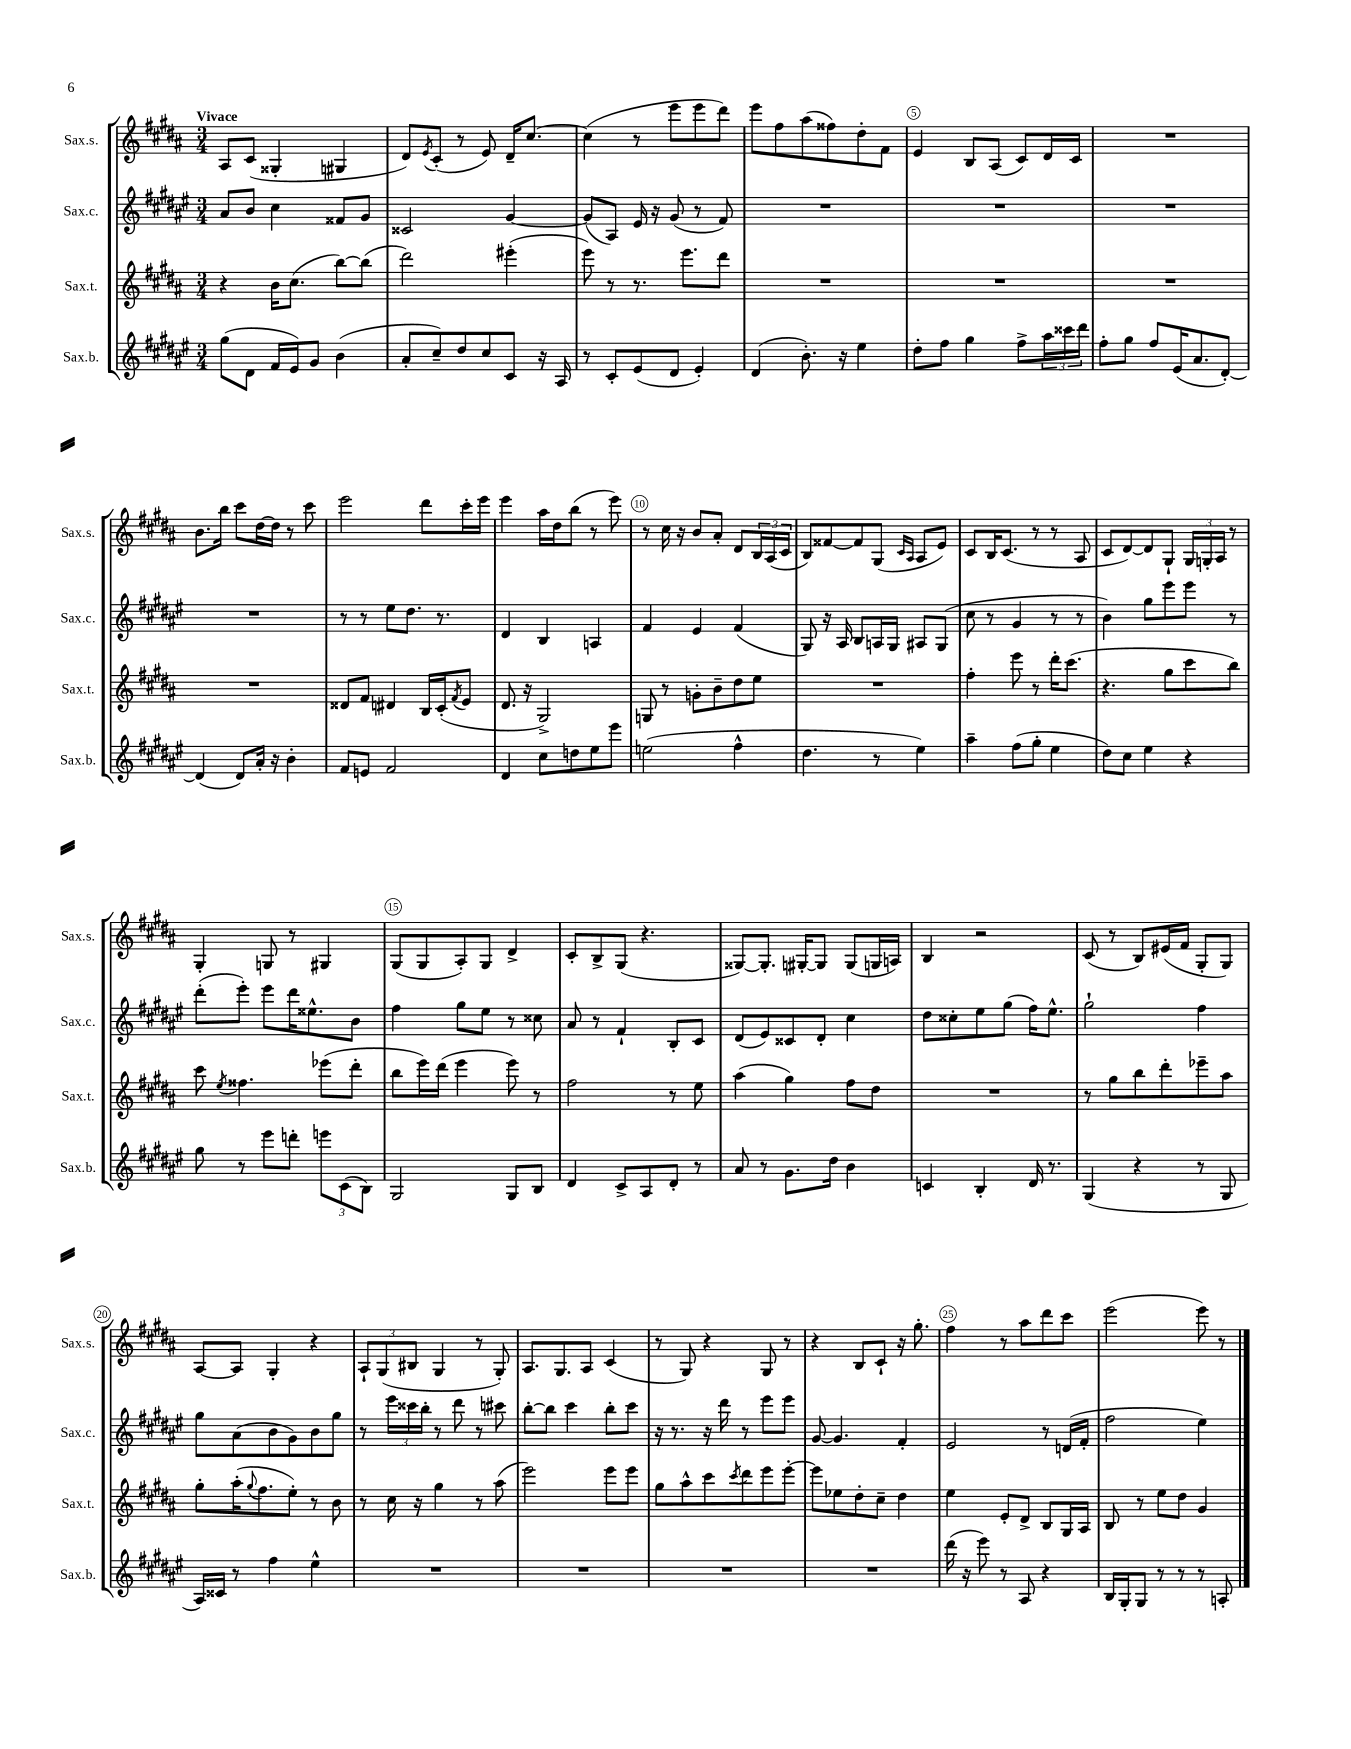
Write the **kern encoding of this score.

**kern	**kern	**kern	**kern
*part4	*part3	*part2	*part1
*staff4	*staff3	*staff2	*staff1
*I"Sax.b.	*I"Sax.t.	*I"Sax.c.	*I"Sax.s.
*I'Sax.b.	*I'Sax.t.	*I'Sax.c.	*I'Sax.s.
*clefG2	*clefG2	*clefG2	*clefG2
*k[f#c#g#d#a#e#]	*k[f#c#g#d#a#]	*k[f#c#g#d#a#e#]	*k[f#c#g#d#a#]
*M3/4	*M3/4	*M3/4	*M3/4
=1	=1	=1	=1
!	!	!	!LO:TX:a:B:t=Vivace
(8gg#\L	4r	8a#/L	8A#/L
8d#\J	.	8b/J	(8c#/J
16f#/LL	16b\KL	4cc#\	4G##X'/
16e#/J)	(8.cc#\J	.	.
8g#/J	.	.	.
(4b\	[8bb\L)	8f##X/L	4G#X/
.	(8bb\J]	8g#/J	.
=2	=2	=2	=2
8a#'/L	2ddd#\)	2c##X/	8d#/L)
.	.	.	8qe/
8cc#~/)	.	.	(8c#'/J
8dd#/	.	.	8r
8cc#/	.	.	8e/)
8c#/J	(4eee#X'\	[4g#/	16d#~/KL
.	.	.	[8.cc#/J
16r	.	.	.
16A#/	.	.	.
=3	=3	=3	=3
8r	8eee\)	(8g#/L]	(4cc#\]
8c#'/L	8r	8A#/J)	.
(8e#/	8.r	16e#/	8r
.	.	16r	.
8d#/J	.	(8g#/	8eee\L
.	8.eee\L	.	.
4e#'/)	.	8r	8eee\
.	8ddd#\J	8f#/)	8ddd#\J)
=4	=4	=4	=4
(4d#/	2.r	2.r	8eee\L
.	.	.	8ff#\
8.b'\)	.	.	(8aa#\
.	.	.	8ff##X\)
16r	.	.	.
4ee#\	.	.	8dd#'\
.	.	.	8f#\J
=5	=5	=5	=5
8dd#'\L	2.r	2.r	4e/
8ff#\J	.	.	.
4gg#\	.	.	8B/L
.	.	.	(8A#/J
8ff#^\L	.	.	8c#/L)
24aa#\L	.	.	16d#/L
24ccc##X\	.	.	.
.	.	.	16c#/JJ
24ddd#\JJ	.	.	.
=6	=6	=6	=6
8ff#'\L	2.r	2.r	2.r
8gg#\J	.	.	.
8ff#/L	.	.	.
(16e#/K	.	.	.
8.a#/	.	.	.
[8d#'/J)	.	.	.
!!LO:LB:g=z
=7	=7	=7	=7
(4d#/]	2.r	2.r	8.b\L
.	.	.	16bb\Jk
8d#/L)	.	.	8ccc#\L
16a#'/Jk	.	.	[16dd#\L
16r	.	.	16dd#\JJ]
4b'\	.	.	8r
.	.	.	8ccc#\
=8	=8	=8	=8
8f#/L	8d##X/L	8r	2eee\
8en/J	8f#/J	8r	.
2f#/	4d#X/	8ee#\L	.
.	.	8.dd#\J	.
.	16B/LL	.	8ddd#\L
.	(16c#'/J	8.r	.
.	8qf#/	.	.
.	8e/J	.	16ccc#'\L
.	.	.	16eee\JJ
=9	=9	=9	=9
4d#/	8.d#/	4d#/	4eee\
.	16r	.	.
8cc#\L	2G#^/)	4B/	16aa#\LL
.	.	.	16dd#\J
8ddn\	.	.	(8bb\J
8ee#\	.	4An/	8r
8eee#\J	.	.	8eee\)
=10	=10	=10	=10
(2een\	8Gn/	4f#/	8r
.	8r	.	16cc#\
.	.	.	16r
.	8gn'\L	4e#/	8b/L
.	8b~\	.	8a#'/J
4ff#^^\	8dd#\	(4f#/	8d#/L
.	8ee\J	.	24B/L
.	.	.	(24A#/
.	.	.	24c#/JJ
=11	=11	=11	=11
4.dd#\	2.r	8G#/)	8B/L)
.	.	16r	[8f##X/
.	.	16A#/	.
.	.	8B/L	8f##/]
8r	.	16An/L	(8G#/J
.	.	16G#/JJ	.
.	.	.	16qqc#/LL
.	.	.	16qqA#/JJ
4ee#\)	.	8A#X/L	8A#/L
.	.	(8G#/J	8e/J)
=12	=12	=12	=12
4aa#~\	4ff#'\	8cc#\	8c#/L
.	.	8r	16B/K
.	.	.	(8.c#/J
(8ff#\L	8eee\	4g#/	.
8gg#'\J	8r	.	8r
4ee#\	16ddd#'\KL	8r	8r
.	(8.ccc#\J	.	.
.	.	8r	8A#/
=13	=13	=13	=13
8dd#\L)	4.r	4b\)	8c#/L
8cc#\J	.	.	[8d#/)
4ee#\	.	8gg#\L	8d#/]
.	8gg#\L	8eee#\	8G#`/J
4r	8ccc#\	8eee#\J	24G#/LL
.	.	.	24Gn'/
.	.	.	24A#/JJ
.	8bb\J)	8r	8r
!!LO:LB:g=z
=14	=14	=14	=14
8gg#\	8ccc#\	(8ddd#'\L	4G#'/
.	8qee/	.	.
8r	4.ff##X\	8eee#'\J)	.
8eee#\L	.	8eee#\L	8Gn/
8dddn'\J	.	16ddd#\K	8r
.	.	8.ee##X^^\	.
12eeen\L	(8eee-X\L	.	4G#X/
(12c#\	.	.	.
.	8ddd#'\J	8b\J	.
12B\J)	.	.	.
=15	=15	=15	=15
2G#/	8bb\L	4ff#\	(8G#/L
.	16eee\L)	.	8G#/
.	(16ddd#\JJ	.	.
.	4eee\	8gg#\L	8A#'/)
.	.	8ee#\J	8G#/J
8G#/L	8eee\)	8r	4d#^/
8B/J	8r	8cc##X\	.
=16	=16	=16	=16
4d#/	2ff#\	8a#/	8c#'/L
.	.	8r	8B^/
8c#^/L	.	4f#`/	(8G#/J
8A#/	.	.	4.r
8d#'/J	8r	8B'/L	.
8r	8ee\	8c#/J	.
=17	=17	=17	=17
8a#/	(4aa#\	(8d#/L	[8G##X/L)
8r	.	8e#/)	8.G##'/J]
8.g#\L	4gg#\)	8c##X/	.
.	.	.	[16G#X'/KL
.	.	8d#'/J	8G#/J]
16dd#\Jk	.	.	.
4b\	8ff#\L	4cc#\	(8G#/L
.	8dd#\J	.	16Gn/L
.	.	.	16An/JJ)
=18	=18	=18	=18
4cn/	2.r	8dd#\L	4B/
.	.	8cc##X'\	.
4B'/	.	8ee#\	2r
.	.	(8gg#\J	.
16d#/	.	16ff#\KL)	.
8.r	.	8.ee#^^\J	.
=19	=19	=19	=19
(4G#/	8r	2gg#`\	(8c#/
.	8gg#\L	.	8r
4r	8bb\	.	8B/L)
.	8ddd#'\	.	(16e#X/L
.	.	.	16f#/JJ
8r	8eee-X~\	4ff#\	8G#'/L
8G#/	8aa#\J	.	8G#/J)
!!LO:LB:g=z
=20	=20	=20	=20
16A#/LL)	8gg#'\L	8gg#\L	[8A#/L
16c##X/JJ	.	.	.
8r	(16aa#'\K	(8a#\	8A#/J]
.	8qqgg#/	.	.
.	8.ff#\	.	.
4ff#\	.	8b\	4G#'/
.	8ee'\J)	8g#\)	.
4ee#^^\	8r	8b\	4r
.	8b\	8gg#\J	.
=21	=21	=21	=21
2.r	8r	8r	12A#`/L
.	.	.	(12G#/
.	16cc#\	24eee#\LL	.
.	.	24ccc##X\	12B#X/J
.	16r	.	.
.	.	24bb'\JJ	.
.	4gg#\	8r	4G#/
.	.	8ddd#\	.
.	8r	8r	8r
.	(8aa#\	8ccc#X\	8G#'/)
=22	=22	=22	=22
2.r	2eee\)	[8bb'\L	8.A#/L
.	.	8bb\J]	.
.	.	.	8.G#/
.	.	4ccc#\	.
.	.	.	8A#/J
.	8eee\L	8bb'\L	(4c#/
.	8eee\J	8ccc#\J	.
=23	=23	=23	=23
2.r	8gg#\L	16r	8r
.	.	8.r	.
.	8aa#^^\	.	8G#/)
.	8ccc#\	16r	4r
.	.	16ddd#\	.
.	8qccc#/	.	.
.	8ddd#\	8r	.
.	8eee\	8eee#\L	8G#/
.	[8eee'\J	8eee#\J	8r
=24	=24	=24	=24
2.r	8eee\L]	[8g#/	4r
.	8ee-X\	4.g#/]	.
.	8dd#'\	.	8B/L
.	8cc#~\J	.	8c#`/J
.	4dd#\	4f#'/	16r
.	.	.	8.gg#'\
=25	=25	=25	=25
(16ddd#\	4ee\	2e#/	4ff#\
16r	.	.	.
8eee#\)	.	.	.
8r	8e'/L	.	8r
8A#/	8d#^/J	.	8aa#\L
4r	8B/L	8r	8ddd#\
.	16G#/L	(16dn/LL	8ccc#\J
.	16A#/JJ	16f#'/JJ	.
=26	=26	=26	=26
16B/LL	8B/	2ff#\	(2eee\
16G#'/J	.	.	.
8G#/J	8r	.	.
8r	8ee\L	.	.
8r	8dd#\J	.	.
8r	4g#/	4ee#\)	8eee\)
8An'/	.	.	8r
==	==	==	==
*-	*-	*-	*-
